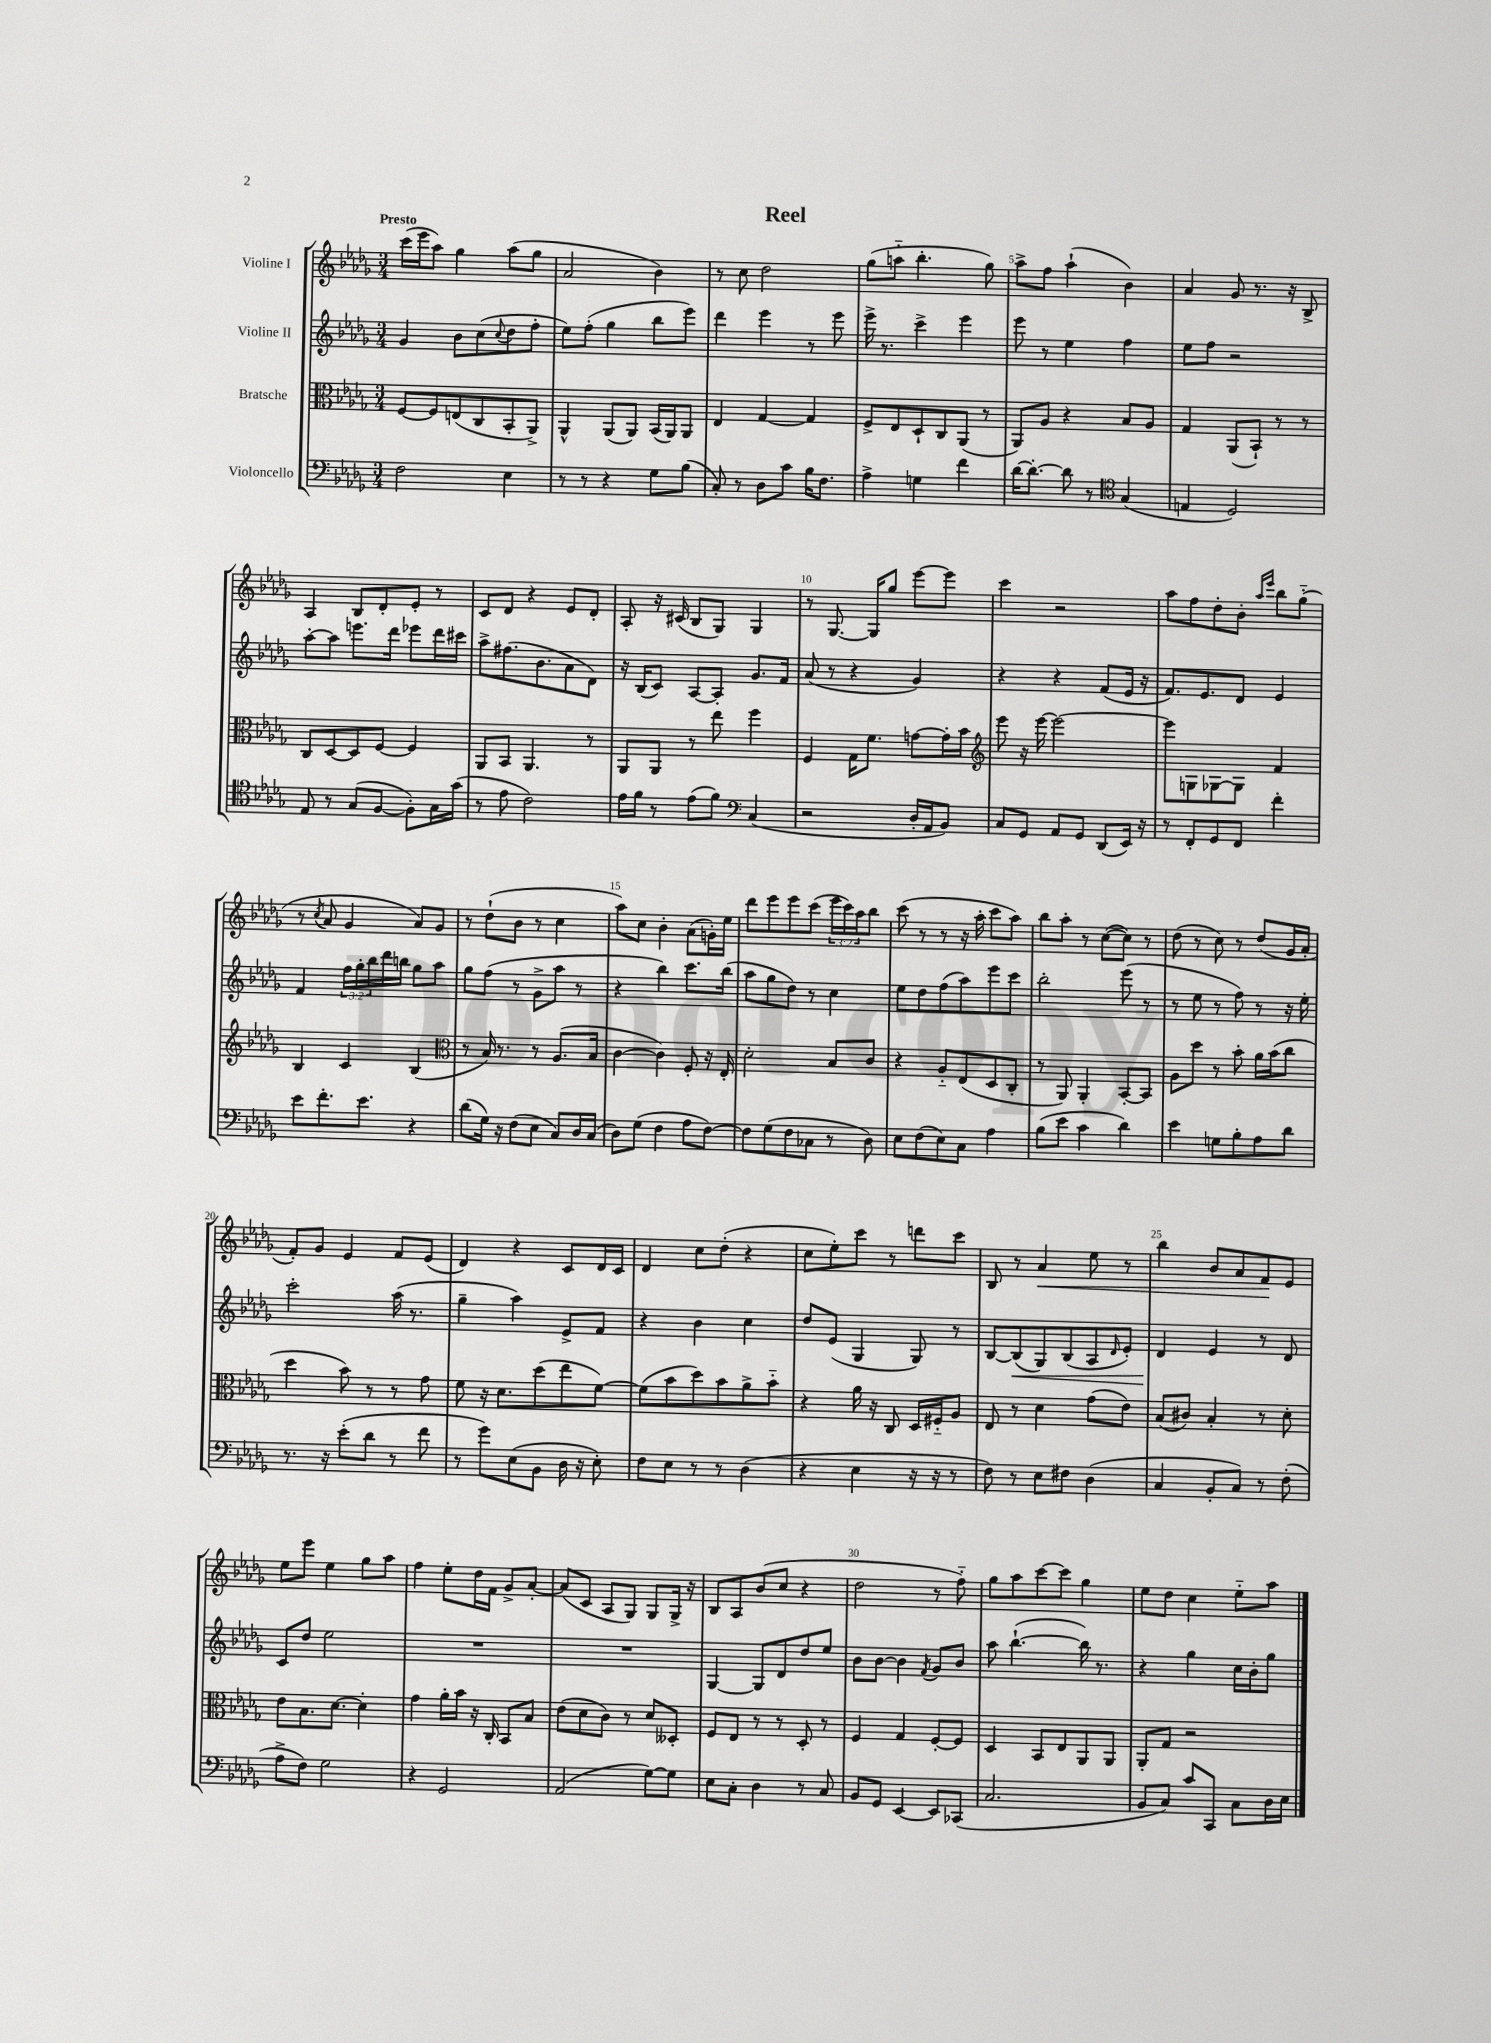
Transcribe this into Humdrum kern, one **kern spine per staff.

**kern	**kern	**kern	**kern
*staff4	*staff3	*staff2	*staff1
*clefF4	*clefC3	*clefG2	*clefG2
*k[b-e-a-d-g-]	*k[b-e-a-d-g-]	*k[b-e-a-d-g-]	*k[b-e-a-d-g-]
*M3/4	*M3/4	*M3/4	*M3/4
2F\	[8F/L	4g-/	(16ccc\LL
.	.	.	16eee-\J
.	8F/]	.	8aa-\J)
.	(8E/	8b-\L	4gg-\
.	8C/	(8cc\	.
.	.	8qqcc/	.
4E-\	8BB-'/	8dd-\	(8aa-\L
.	8AA-^/J)	8ff'\J	8gg-\J
=	=	=	=
8r	4AA-^^/	8ee-\L)	2a-/
8r	.	(8ff'\J	.
4r	(8AA-/L	4gg-\	.
.	8AA-/J)	.	.
8G-\L	(16BB-/LL	8bb-\L	4b-\)
.	16AA-/J)	.	.
(8B-\J	8AA-/J	8eee-\J)	.
=	=	=	=
8C'/)	4E-/	4ddd-\	8r
8r	.	.	8cc\
8D-\L	[4G-/	4eee-\	2dd-\
8c\J	.	.	.
16B-\LK	4G-/]	8r	.
8.F\J	.	.	.
.	.	8eee-\	.
=	=	=	=
4A-^\	8F^/L	16eee-^\	(8gg-\L
.	.	8.r	.
.	8E-/	.	8aa'~\J
4G\	8D-`/	4ccc^\	4.bb-'\
.	8C/	.	.
4f\	(8AA-/J	4eee-\	.
.	8r	.	8gg-\)
=	=	=	=
[16d-\LK	8AA-/L)	8eee-\	8aa-^\L
8.d-'\_J	.	.	.
.	8A-/J	8r	8ff\J
8d-\]	4r	4ee-\	(4aa-`\
8r	.	.	.
*clefC4	*	*	*
(4G-/	8B-/L	4ff\	4b-\)
.	8A-/J	.	.
=	=	=	=
4E/	4G-/	8ee-\L	4a-/
.	.	8ff\J	.
2D-/)	(8AA-/L	2r	8g-/
.	8BB-`/J)	.	8.r
.	8r	.	.
.	.	.	16r
.	8r	.	8B-^/
=	=	=	=
8E-/	8C/L	[8aa-'\L	4A-/
8r	[8D-/	8aa-\]J	.
(8G-/L	8D-/]	8.eee\L	8B-/L
[8F/J	[8F/J	.	8d-'/
.	.	16ddd-\Jk	.
8F'\]L)	4F/]	8eee-\L	8e-'/J
16G-\L	.	16ddd-\L	8r
(16g-\JJ	.	16ccc#\JJ	.
=	=	=	=
8r	8AA-/L	8aa-^\L	8c/L
8e-\	8BB-/J	(8.ff#\	8d-/J
2c\)	4.AA-/	.	4r
.	.	8.b-\	.
.	.	8a-\	8e-/L
.	8r	8d-\J)	8d-'/J
=	=	=	=
16e-\LL	8AA-/L	16r	8A-'/
16f\JJ	.	(16B-/LK	.
8r	8AA-/J	8c/J)	16r
.	.	.	(16c#/
(8e-\L	8r	[8A-/L	8B-/L
8f\J)	8ee-\	8A-'/]J	8G-/J)
*clefF4	*	*	*
(4C/	4ff\	8.g-/L	4G-/
.	.	16f/Jk	.
=	=	=	=
2r	4F/	(8a-/	8r
.	.	8r	[8.G-/
.	16G-\LK	4r	.
.	8.f\J	.	16G-/]LK
.	.	.	8gg-/J
16D-'/LL	[8g\L	4g-/)	[8eee-\L
16AA-/J	.	.	.
8BB-/J)	16g'\]L	.	8eee-\]J
.	16b-\JJ	.	.
=	=	=	=
*	*clefG2	*	*
8C/L	8eee-\	4r	4ccc\
8GG-/J	16r	.	.
.	[16eee-\	.	.
8AA-/L	2eee-\_	4r	2r
8GG-/J	.	.	.
(8DD-/L	.	(8f/L	.
16EE-/Jk)	.	16e-/Jk	.
16r	.	16r	.
=	=	=	=
8r	8eee-\]L	8.f/L)	8aa-\L
8FF'/L	8G\	.	8ff\
.	.	8.e-/	.
8GG-/	[8G-\	.	8dd-'\
8FF/J	8G-\]J	8d-/J	8b-'\J
.	.	.	16qqaa-/LL
.	.	.	16qqeee-/JJ
4f'\	4f/	4e-/	8bb-\L
.	.	.	(8gg-'~\J
=	=	=	=
8e-\L	4B-/	4f/	8r
.	.	.	8qcc/
8.f'\	.	.	8a-/
.	4c/	24ff\LL	4g-/
.	.	24gg-'\	.
8.e-\J	.	.	.
.	.	24bb-\	.
.	.	16ddd-\	.
.	.	16bb\JJ	.
4r	(4B-/	8gg-\L	8a-/L)
.	.	8aa-\J	8g-/J
=	=	=	=
*	*clefC3	*	*
(8d-\L	8r	8gg-\L	8r
16G-\Jk)	16B-/)	(8ff\J	(8dd-`\L
16r	8.r	.	.
(8F\L	.	8r	8b-\J
8E-\J	8r	8g-^\L	8r
8C/L)	(8.A-/L	8aa-\J	4cc\
16D-/L	.	8r	.
(16C/JJ	16B-/Jk	.	.
=	=	=	=
8D-\L)	[4c\	4r	8aa-\L)
(8G-\J	.	.	8cc\J
4F\	4c\])	4bb-\)	4b-'\
8A-\L	8F'/	8.ccc\L	(8a-\L
[8F\J)	16r	.	16g'\L)
.	16E-'/	(16bb-\Jk	16ee-\JJ
=	=	=	=
8F\]L	2d-'\	8aa-\L	8ddd-\L
(8G-\	.	8gg-\	8eee-\
8F\	.	8dd-\J)	8eee-\
8C-\J	.	8r	(8ccc\J
8r	8B-/L	4cc\	24eee-\LL
.	.	.	24ccc\)
.	.	.	24aa-\J
8D-\)	8c/J	.	8bb-\J
=	=	=	=
8E-\L	4r	8ee-\L	(8ccc\
(8F\	.	8dd-\	8r
8E-\)	8A-'~/L	(8ff\	8r
8C\J	(8E-/	8aa-\)	16r
.	.	.	16aa-'\
4A-\	8D-/	8eee-\	8ccc\L
.	8C'/J	8ccc\J	8aa-\J)
=	=	=	=
(8B-\L	8r	2bb-'\	8bb-\L
8e-\J	8AA-/)	.	8aa-'\J
4c\	4AA-'/	.	8r
.	.	.	([8cc\L
4d-\)	[8BB-'/L	(8eee-\	8cc\]J)
.	8BB-/]J	8r	8r
=	=	=	=
4e-\	8A-\L	8r	(8dd-\
.	8dd-\J	8ee-\	8r
8G\L	8r	8r	8cc\)
8B-'\	8b-'\	8ff\)	8r
8A-\	16a-\LL	8r	(8dd-/L
.	(16b-\J	.	.
8d-\J	8cc\J	16r	16g-/L
.	.	16ee-'\	16a-'/JJ
=	=	=	=
8.r	4dd-\	2ccc'\	8f'/L)
.	.	.	8g-/J
16r	.	.	.
(8e-'\L	8b-\)	.	4e-/
8d-\J	8r	.	.
8r	8r	(16aa-\	8f/L
.	.	8.r	.
8f\	8g-\	.	(8e-/J
=	=	=	=
8r	8f\	4gg-~\	4d-/)
8g-\L)	16r	.	.
.	8.d-\L	.	.
(8E-\	.	4aa-\)	4r
8BB-\J	(8dd-\	.	.
16D-\	8ee-\	8e-^/L	8c/L
16r	.	.	.
8E-'\)	[8f\J)	8f/J	16d-/L
.	.	.	16c/JJ
=	=	=	=
8F\L	(8f\]L	4r	4d-/
8E-\J	8b-\	.	.
8r	8dd-\)	4b-\	8cc\L
8r	8b-\	.	(8dd-'\J
(4D-\	8a-^\	4cc\	4r
.	8b-'~\J	.	.
=	=	=	=
4r	4r	8dd-/L	8cc\L
.	.	(8e-/J	8ee-'\)
4E-\	16a-\	4G-/	8ccc\J
.	16r	.	.
.	8C/	.	8r
16r	16D-/LL	8G-/)	8ddd\L
16r	16F#'~/J	.	.
8r	8A-/J	8r	8ccc\J
=	=	=	=
8F\)	8E-/	[8B-/L	8B-/
8r	8r	(8B-/]	8r
8E-\L	4d-\	8G-/)	4a-/
8F#\J	.	(8B-/	.
(4D-\	(8g-\L	8A-/	8ee-\
.	.	16qqd-/	.
.	8e-\J)	8e-'/J)	8r
=	=	=	=
4C/	(8B-/L	4d-/	4bb-\
.	8c#/J)	.	.
8BB-'/L	4B-'/	4e-/	8b-/L
8C/J)	.	.	8a-/
8r	8r	8r	8f/
(8F'\	8d-'\	8d-/	8e-/J
=	=	=	=
8A-^\L	8e-\L	8c/L	8ee-\L
8F\J)	8.B-\	8dd-/J	8eee-\J
2G-\	.	2ee-\	4ee-\
.	[8.d-\J	.	.
.	4d-'\]	.	8gg-\L
.	.	.	8aa-\J
=	=	=	=
4r	4g-\	2.r	4ff\
2GG-/	16a-'\LL	.	8ee-'\L
.	16b-\JJ	.	.
.	16r	.	16dd-\L
.	16C'/	.	16f\JJ
.	8BB-/L	.	8g-^/L
.	8B-/J	.	[8a-'/J
=	=	=	=
(2AA-/	(8e-\L	2.r	(8a-/]L
.	8d-\	.	8c/J
.	8c\J)	.	8A-/L
.	8r	.	8G-/J)
[8G-\L)	8d-/L	.	8G-/L
8G-\]J	8D--'/J	.	16G-^/Jk
.	.	.	16r
=	=	=	=
8E-\L	8F/L	[4G-/	8B-/L
8C'\J	8E-/J	.	8A-/
4D-\	8r	8G-/]L	(8b-/
.	8r	8d-/	8cc/J
8r	8D-'/	8dd-/	4r
8C/	8r	8ee-/J	.
=	=	=	=
8BB-/L	4F/	8b-\L	2dd-\
8GG-/J	.	[8b-\J	.
[4EE-/	4G-/	4b-\]	.
.	.	8qf/	.
8EE-/]L	[8F'/L	8g-/L	8r
(8CC-/J	8F/]J	8b-/J	8ff'~\)
=	=	=	=
2.C/	4D-/	8aa-\	8gg-\L
.	.	([4.bb-`\	8aa-\
.	8BB-/L	.	[8ccc\
.	8E-/	.	8ccc\]J
.	8AA-/	16bb-\])	4gg-\
.	.	8.r	.
.	8AA-/J	.	.
=	=	=	=
8BB-/L	8AA-'/L	4r	8ee-\L
8C/J)	8G-/J	.	8dd-\J
8c/L	2r	4gg-\	4cc\
8CC/J	.	.	.
8C\L	.	16cc\LL	8ee-'~\L
.	.	16b-'\J	.
16D-\L	.	8gg-\J	8aa-\J
16E-\JJ	.	.	.
==	==	==	==
*-	*-	*-	*-
